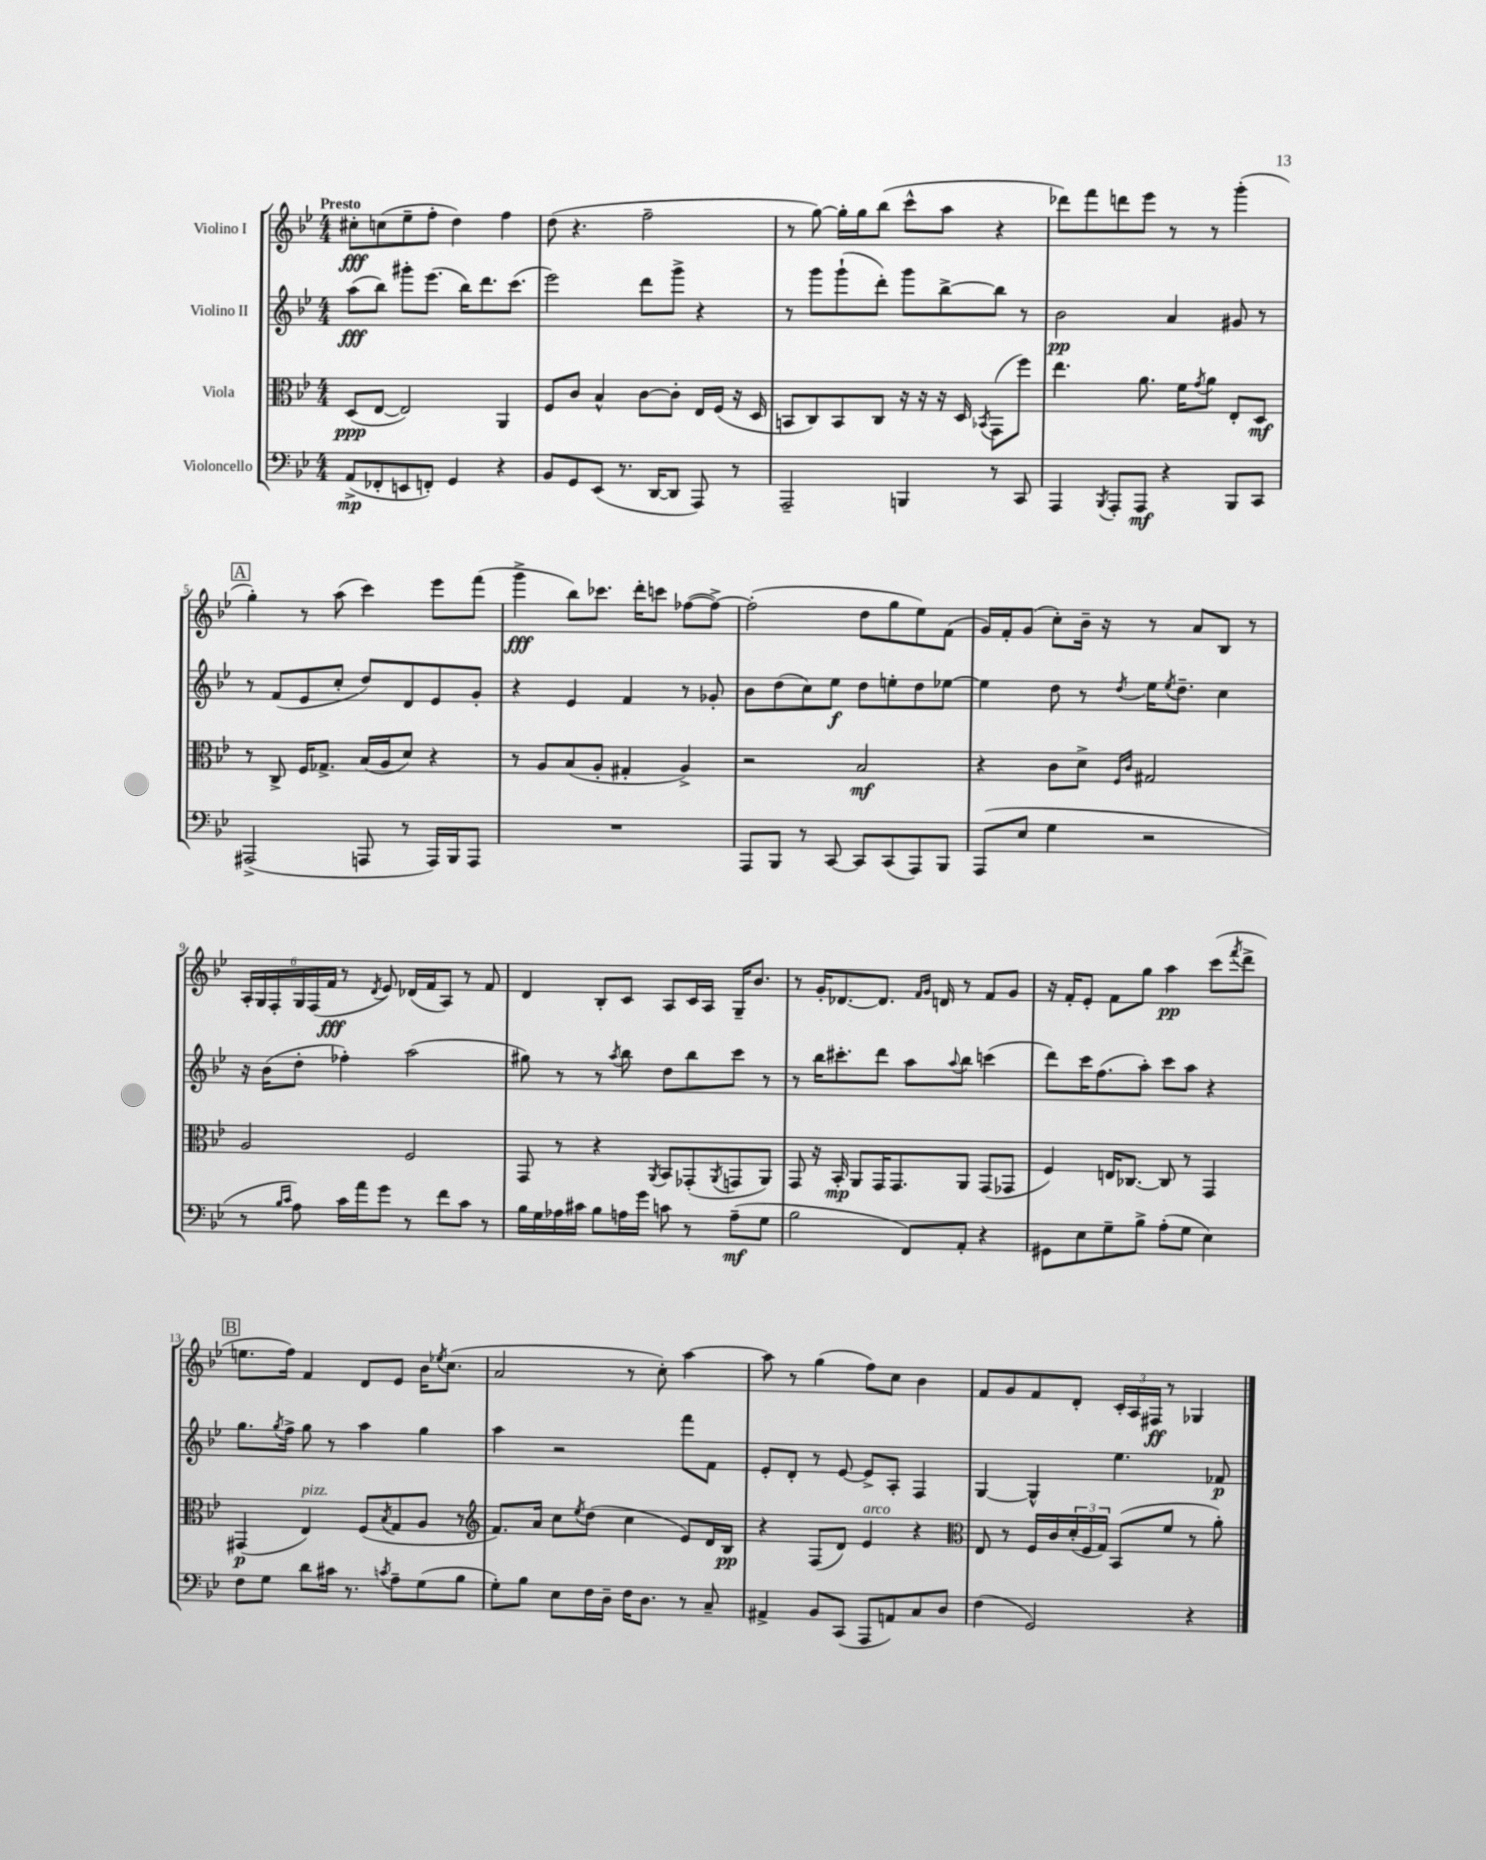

**kern	**kern	**kern	**kern
*staff4	*staff3	*staff2	*staff1
*clefF4	*clefC3	*clefG2	*clefG2
*k[b-e-]	*k[b-e-]	*k[b-e-]	*k[b-e-]
*M4/4	*M4/4	*M4/4	*M4/4
(8AA^	(8D	(8aa	8cc#'
8FF-'	[8E-	8bb-)	(8cc
8EE	2E-])	8ggg#'	8ee-~
8FF')	.	(8.eee-	8ff'
4GG	.	.	4dd)
.	.	16bb-)	.
.	.	8.ddd	.
4r	4AA	.	4ff
.	.	(8.ccc	.
=	=	=	=
8BB-	8F	2eee-)	(8dd
8GG	8c	.	4.r
(8EE-	4B-^^	.	.
8.r	.	.	.
.	[8c	8ddd	2ff~
[16DD	.	.	.
8DD]	8c']	8ggg^	.
8AAA)	16E-	4r	.
.	(16F	.	.
8r	16r	.	.
.	16D	.	.
=	=	=	=
2AAA~	8BB	8r	8r
.	8C)	8ggg	[8gg)
.	8BB	(8ggg`	16gg']
.	.	.	16gg
.	8C	8ddd')	(8bb-
4BBB	16r	8ggg	8ccc^^
.	16r	.	.
.	16r	[8bb-^	8aa
.	16D	.	.
.	8qBB-	.	.
8r	(8GG	8bb-]	4r
8CC	8ff)	8r	.
=	=	=	=
4AAA	4.ee-	2b-	8ddd-)
.	.	.	8fff
8qBBB-	.	.	.
8AAA'	.	.	8ddd
8AAA	8.a	.	8eee-
4r	.	4a	8r
.	16f	.	.
.	8qg	.	.
.	8a	.	8r
8BBB-	8E-'	8g#	(4ggg'
8CC	8D	8r	.
=	=	=	=
(2AAA#^	8r	8r	4gg')
.	8C^	(8f	.
.	16F	8e-	8r
.	8.G-^	.	.
.	.	8cc'	(8aa
8AAA	(16B-	8dd)	4ccc)
.	16A	.	.
8r	8d)	8d	.
16AAA)	4r	8e-	8eee-
16BBB-	.	.	.
8AAA	.	8g'	(8fff
=	=	=	=
1r	8r	4r	4ggg^
.	8A	.	.
.	(8B-	4e-	8bb-)
.	8A'	.	8.ccc-
.	4G#'	4f	.
.	.	.	16ddd'
.	.	.	8ccc
.	4A^)	8r	([8ff-
.	.	8g-'	8ff-^_)
=	=	=	=
8AAA	2r	8b-	(2ff-']
8BBB-	.	(8dd	.
8r	.	8cc)	.
[8CC	.	8ee-	.
8CC]	2B-	8dd	8dd
(8CC	.	8ee'	8gg
8AAA)	.	8dd	8ee-)
8BBB-	.	[8ee-	(8f
=	=	=	=
(8AAA	4r	4ee-]	16g)
.	.	.	16f'
8E-	.	.	(8g
4G	8c	8dd	8cc')
.	8d^	8r	16b-~
.	.	.	16r
.	16qqF	.	.
.	16qqc	8qdd	.
2r	2G#	16ee-	8r
.	.	8qee-	.
.	.	8.dd~	.
.	.	.	8a
.	.	4cc	8B-
.	.	.	8r
=	=	=	=
8r	2A	16r	24A'
.	.	.	24G
.	.	(16b-	.
.	.	.	24F'
16qqB-	.	.	.
16qqc	.	.	.
8A)	.	8dd'	24G
.	.	.	(24F
.	.	.	24f
16c	.	4ff-')	8r
16a	.	.	.
.	.	.	8qd
8g	.	.	8e-)
8r	2F	(2aa	(16d-
.	.	.	16f
8f	.	.	8A)
8c	.	.	8r
8r	.	.	8f
=	=	=	=
16B-	8GG	8gg#)	4d
16G	.	.	.
16A-	8r	8r	.
16c#	.	.	.
8B-	4r	8r	8B-'
.	.	8qaa	.
16A	.	8bb-	8c
16g	.	.	.
.	8qAA	.	.
8c	8BB-	8dd	8A
8r	(8GG-'	8bb-	16c
.	.	.	16A
.	8qAA	.	.
(8A~	8GG	8ccc	16G~
.	.	.	8.b-
8G	8AA)	8r	.
=	=	=	=
2B-	8GG	8r	8r
.	16r	16bb-	16g'
.	16BB-'	8.ccc#'	[8.d-
.	8AA	.	.
.	16GG	8ddd	8.d-]
.	8.GG	.	.
8FF)	.	8aa	.
.	.	.	16qqf
.	.	.	16qqg
.	.	.	16d
.	.	8qqaa	.
8AA'	8AA	8bb-	8r
4r	(8GG	(4ccc	8f
.	8GG-	.	8g
=	=	=	=
8GG#	4F)	8ddd)	16r
.	.	.	16f'
8E-	.	16ccc	8e-'
.	.	(8.ff	.
8G~	16E	.	8f
.	[8.C-	.	.
8B-^	.	8aa')	8gg
(8A'	8C-]	8ccc	4aa
8G	8r	8aa	.
4E-)	4GG	4r	(8ccc
.	.	.	8qfff
.	.	.	8ddd^
=	=	=	=
8F	(4GG#	8.gg	8.ee
8G	.	.	.
.	.	8qgg	.
.	.	16ff^	16ff)
8d	4E-)	8gg	4f
16c#	.	8r	.
8.r	.	.	.
.	(8F	4aa	8d
8qc	8qB-	.	.
8A~	8G	.	8e-
(8G	8A	4gg	16b-
.	.	.	8qee-
.	.	.	(8.cc
8B-	8r	.	.
=	=	=	=
*	*clefG2	*	*
8G')	8.f)	4aa	2a
8B-	.	.	.
.	16a	.	.
8E-	8cc	2r	.
.	8qee-	.	.
16F	(8dd	.	.
16D~	.	.	.
16F	4cc	.	8r
8.D	.	.	.
.	.	.	8cc')
8r	8e-)	8fff	[4aa
8C~	16d	8f	.
.	16B-	.	.
=	=	=	=
4AA#^	4r	8e-'	8aa]
.	.	8d'	8r
8BB-	(8F	8r	(4gg
(8CC	8d)	[8e-	.
8AAA	4e-	8e-^]	8ff)
8AA)	.	8A'	8cc
8C	4r	4F	4b-
8D	.	.	.
=	=	=	=
*	*clefC3	*	*
(4F	8E-	[4G	8f
.	8r	.	8g
2GG)	16F	4G^^]	8f
.	16c	.	.
.	(24d'	.	8d'
.	24F	.	.
.	24G)	.	.
.	(8BB-	4.ee-	24c'
.	.	.	24A
.	.	.	24F#
.	8f	.	8r
4r	8r	.	4G-
.	8a')	8f-	.
==	==	==	==
*-	*-	*-	*-
